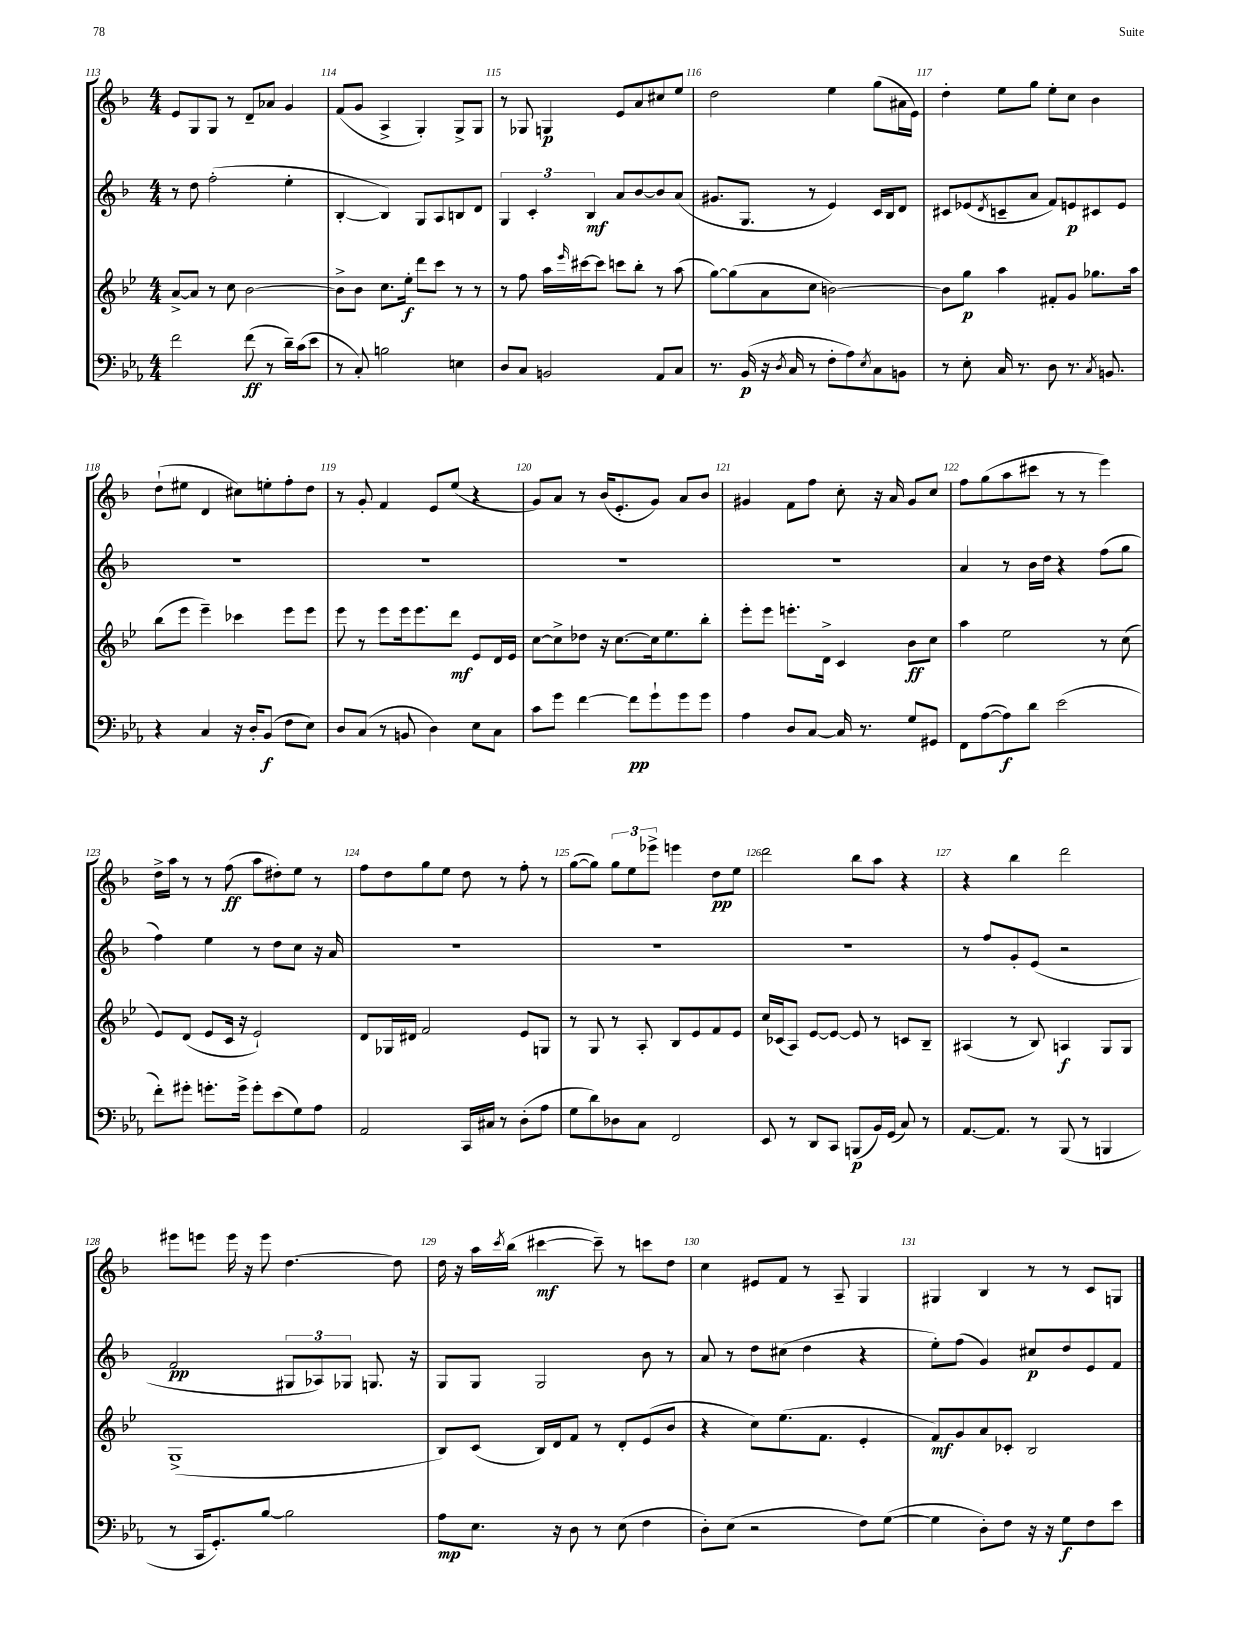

**kern	**dynam	**kern	**dynam	**kern	**dynam	**kern	**dynam
*part4	*part4	*part3	*part3	*part2	*part2	*part1	*part1
*staff4	*staff4	*staff3	*staff3	*staff2	*staff2	*staff1	*staff1
*clefF4	*	*clefG2	*	*clefG2	*	*clefG2	*
*k[b-e-a-]	*	*k[b-e-]	*	*k[b-]	*	*k[b-]	*
*M4/4	*	*M4/4	*	*M4/4	*	*M4/4	*
=113	=113	=113	=113	=113	=113	=113	=113
2f\	.	[8a^/L	.	8r	.	8e/L	.
.	.	8a/J]	.	8dd\	.	8G/	.
.	.	8r	.	(2ff'\	.	8G/J	.
.	.	8cc\	.	.	.	8r	.
(8f\	ff	[2b-\	.	.	.	8d~/L	.
8r	.	.	.	.	.	8a-X/J	.
16d~\LL)	.	.	.	4ee'\	.	4g/	.
(16c\J	.	.	.	.	.	.	.
8e-\J	.	.	.	.	.	.	.
=114	=114	=114	=114	=114	=114	=114	=114
8r	.	8b-^\L]	.	[4B-'/	.	(8f/L	.
8C'/)	.	8b-\J	.	.	.	8g/J	.
2Bn\	.	8.cc\L	.	4B-/])	.	4A^/	.
.	.	16ee-'\Jk	f	.	.	.	.
.	.	8ddd\L	.	8G/L	.	4G'/)	.
.	.	8ccc\J	.	8A/	.	.	.
4En\	.	8r	.	8Bn/	.	8G^/L	.
.	.	8r	.	8d/J	.	8G/J	.
=115	=115	=115	=115	=115	=115	=115	=115
8D/L	.	8r	.	6G/	.	8r	.
8C/J	.	8ff\	.	.	.	8G-X/	.
.	.	.	.	6c'/	.	.	.
2BBn/	.	16aa\LL	.	.	.	4Gn/	p
.	.	16qqeee-/	.	.	.	.	.
.	.	[16ccc#X\J	.	.	.	.	.
.	.	.	.	6B-/	mf	.	.
.	.	8ccc#\J]	.	.	.	.	.
.	.	8cccn\L	.	8a/L	.	8e/L	.
.	.	8bb-'\J	.	[8b-/	.	8a/	.
8AA-/L	.	8r	.	8b-/]	.	8cc#X/	.
8C/J	.	(8aa\	.	(8a/J	.	8ee/J	.
=116	=116	=116	=116	=116	=116	=116	=116
8.r	.	[8gg\L)	.	8.g#X/L	.	2dd\	.
.	.	(8gg\]	.	.	.	.	.
(16BB-/	p	.	.	8.G/J	.	.	.
16r	.	8a\	.	.	.	.	.
8qD/	.	.	.	.	.	.	.
16C/	.	.	.	.	.	.	.
8r	.	8cc\J	.	8r	.	.	.
8F'\L	.	[2bn\)	.	4e/)	.	4ee\	.
8A-\)	.	.	.	.	.	.	.
8qE-/	.	.	.	.	.	.	.
8C\	.	.	.	16c/LL	.	(8gg\L	.
.	.	.	.	16B-/J	.	.	.
8BBn\J	.	.	.	8d/J	.	16a#X\L	.
.	.	.	.	.	.	16e\JJ)	.
=117	=117	=117	=117	=117	=117	=117	=117
8r	.	8b\L]	.	8c#X/L	.	4dd'\	.
8E-'\	.	8gg\J	p	(8e-X/	.	.	.
.	.	.	.	8qd/	.	.	.
16C/	.	4aa\	.	8cn~/	.	8ee\L	.
8.r	.	.	.	.	.	.	.
.	.	.	.	8a/J	.	8gg\J	.
8D\	.	8f#X'/L	.	8f/L)	.	8ee'\L	.
8.r	.	8g/J	.	8en/	p	8cc\J	.
.	.	8.gg-X\L	.	8c#X/	.	4b-\	.
8qC/	.	.	.	.	.	.	.
8.BBn/	.	.	.	.	.	.	.
.	.	.	.	8e/J	.	.	.
.	.	16aa\Jk	.	.	.	.	.
!!LO:LB:g=z
=118	=118	=118	=118	=118	=118	=118	=118
4r	.	(8bb-\L	.	1r	.	(8dd`\L	.
.	.	8eee-\J	.	.	.	8ee#X\J	.
4C/	.	4eee-~\)	.	.	.	4d/	.
16r	.	4ccc-X\	.	.	.	8cc#X\L)	.
16D'/KL	.	.	.	.	.	.	.
(8BB-/J	f	.	.	.	.	8een'\	.
8F\L	.	8eee-\L	.	.	.	8ff'\	.
8E-\J)	.	8eee-\J	.	.	.	8dd\J	.
=119	=119	=119	=119	=119	=119	=119	=119
8D/L	.	8eee-\	.	1r	.	8r	.
(8C/J	.	8r	.	.	.	8g'/	.
8r	.	8eee-\L	.	.	.	4f/	.
8BBn/	.	16eee-\k	.	.	.	.	.
.	.	8.eee-\	.	.	.	.	.
4D\)	.	.	.	.	.	8e/L	.
.	.	8ddd\J	mf	.	.	(8ee/J	.
8E-\L	.	8e-/L	.	.	.	4r	.
8C\J	.	16d/L	.	.	.	.	.
.	.	16e-/JJ	.	.	.	.	.
=120	=120	=120	=120	=120	=120	=120	=120
8c\L	.	[8cc\L	.	1r	.	8g/L)	.
8g\J	.	8cc^\]	.	.	.	8a/J	.
[4f\	.	8dd-X\J	.	.	.	8r	.
.	.	16r	.	.	.	(16b-/KL	.
.	.	[8.cc\L	.	.	.	8.e'/	.
8f\L]	pp	.	.	.	.	.	.
8g`\	.	16cc\k]	.	.	.	8g/J)	.
.	.	8.ee-\	.	.	.	.	.
8g\	.	.	.	.	.	8a/L	.
8g\J	.	8bb-'\J	.	.	.	8b-/J	.
=121	=121	=121	=121	=121	=121	=121	=121
4A-\	.	8eee-'\L	.	1r	.	4g#X/	.
.	.	8eee-\J	.	.	.	.	.
8D/L	.	8.eeen'\L	.	.	.	8f\L	.
[8C/J	.	.	.	.	.	8ff\J	.
.	.	16d^\Jk	.	.	.	.	.
16C/]	.	4c/	.	.	.	8cc'\	.
8.r	.	.	.	.	.	.	.
.	.	.	.	.	.	16r	.
.	.	.	.	.	.	16a/	.
8G/L	.	8b-\L	ff	.	.	8g#/L	.
8GG#X/J	.	8cc\J	.	.	.	8cc/J	.
=122	=122	=122	=122	=122	=122	=122	=122
8FF\L	.	4aa\	.	4a/	.	8ff\L	.
([8A-\	.	.	.	.	.	(8gg\	.
8A-\])	f	2ee-\	.	8r	.	8aa\	.
8d\J	.	.	.	16b-\LL	.	8ccc#X\J	.
.	.	.	.	16dd\JJ	.	.	.
(2e-\	.	.	.	4r	.	8r	.
.	.	.	.	.	.	8r	.
.	.	8r	.	(8ff\L	.	4eee\)	.
.	.	(8cc\	.	8gg\J	.	.	.
!!LO:LB:g=z
=123	=123	=123	=123	=123	=123	=123	=123
8f'\L)	.	8e-/L)	.	4ff\)	.	16dd^\LL	.
.	.	.	.	.	.	16aa\JJ	.
8g#X'\J	.	(8d/J	.	.	.	8r	.
8.gn'\L	.	8e-/L	.	4ee\	.	8r	.
.	.	16c/Jk	.	.	.	(8ff\	ff
16g^\Jk	.	16r	.	.	.	.	.
8g'\L	.	2e-`/)	.	8r	.	8aa\L	.
(8e-\	.	.	.	8dd\L	.	8dd#X'\)	.
8G\)	.	.	.	8cc\J	.	8ee\J	.
8A-\J	.	.	.	16r	.	8r	.
.	.	.	.	16a/	.	.	.
=124	=124	=124	=124	=124	=124	=124	=124
2AA-/	.	8d/L	.	1r	.	8ff\L	.
.	.	16G-X/L	.	.	.	8dd\	.
.	.	16d#X/JJ	.	.	.	.	.
.	.	2f/	.	.	.	8gg\	.
.	.	.	.	.	.	8ee\J	.
16CC/LL	.	.	.	.	.	8dd\	.
16C#X/JJ	.	.	.	.	.	.	.
8r	.	.	.	.	.	8r	.
(8D'\L	.	8e-/L	.	.	.	8ff'\	.
8A-\J	.	8Gn/J	.	.	.	8r	.
=125	=125	=125	=125	=125	=125	=125	=125
8G\L	.	8r	.	1r	.	([8gg\L	.
8d\)	.	8G/	.	.	.	8gg\J])	.
8D-X\	.	8r	.	.	.	12gg\L	.
.	.	.	.	.	.	12ee\	.
8C\J	.	8A'/	.	.	.	.	.
.	.	.	.	.	.	12eee-X^\J	.
2FF/	.	8B-/L	.	.	.	4eeen\	.
.	.	8e-/	.	.	.	.	.
.	.	8f/	.	.	.	8dd\L	pp
.	.	8e-/J	.	.	.	8ee\J	.
=126	=126	=126	=126	=126	=126	=126	=126
8EE-/	.	16cc/LL	.	1r	.	2ddd\	.
.	.	(16c-X/J	.	.	.	.	.
8r	.	8A/J)	.	.	.	.	.
8DD/L	.	[8e-/L	.	.	.	.	.
8CC/J	.	8e-/J_	.	.	.	.	.
(8BBBn/L	p	8e-/]	.	.	.	8bb-\L	.
16BB-/L)	.	8r	.	.	.	8aa\J	.
(16GG/JJ	.	.	.	.	.	.	.
8C/)	.	8cn/L	.	.	.	4r	.
8r	.	8B-~/J	.	.	.	.	.
=127	=127	=127	=127	=127	=127	=127	=127
[8.AA-/L	.	(4A#X/	.	8r	.	4r	.
.	.	.	.	8ff/L	.	.	.
8.AA-/J]	.	.	.	.	.	.	.
.	.	8r	.	8g'/	.	4bb-\	.
8r	.	8B-/)	.	(8e/J	.	.	.
(8BBB-/	.	4An/	f	2r	.	2ddd\	.
8r	.	.	.	.	.	.	.
4BBBn/	.	8G/L	.	.	.	.	.
.	.	8G/J	.	.	.	.	.
!!LO:LB:g=z
=128	=128	=128	=128	=128	=128	=128	=128
8r	.	(1G^	.	2f/	pp	8eee#X\L	.
16CC/KL	.	.	.	.	.	8eeen\J	.
8.GG'/)	.	.	.	.	.	.	.
.	.	.	.	.	.	16eee\	.
.	.	.	.	.	.	16r	.
[8B-/J	.	.	.	.	.	8eee\	.
2B-\]	.	.	.	12G#X/L	.	[4.dd\	.
.	.	.	.	12A-X/)	.	.	.
.	.	.	.	12G-X/J	.	.	.
.	.	.	.	8.Gn/	.	.	.
.	.	.	.	.	.	8dd\]	.
.	.	.	.	16r	.	.	.
=129	=129	=129	=129	=129	=129	=129	=129
8A-\L	mp	8B-/L)	.	8G/L	.	16dd\	.
.	.	.	.	.	.	16r	.
8.E-\J	.	(8c/J	.	8G/J	.	16aa\LL	.
.	.	.	.	.	.	8qccc/	.
.	.	.	.	.	.	(16bb-\JJ	.
.	.	16B-/LL)	.	2G/	.	[4ccc#X\	mf
16r	.	16d/J	.	.	.	.	.
8D\	.	8f/J	.	.	.	.	.
8r	.	8r	.	.	.	8ccc#~\])	.
(8E-\	.	8d'/L	.	.	.	8r	.
4F\	.	(8e-/	.	8b-\	.	8cccn\L	.
.	.	8b-/J	.	8r	.	8dd\J	.
=130	=130	=130	=130	=130	=130	=130	=130
8D'\L)	.	4r	.	8a/	.	4cc\	.
(8E-\J	.	.	.	8r	.	.	.
2r	.	8cc\L)	.	8dd\L	.	8e#X/L	.
.	.	(8.ee-\	.	(8cc#X\J	.	8f/J	.
.	.	.	.	4dd\	.	8r	.
.	.	8.f\J	.	.	.	.	.
.	.	.	.	.	.	8A~/	.
8F\L)	.	4e-'/	.	4r	.	4G/	.
([8G\J	.	.	.	.	.	.	.
=131	=131	=131	=131	=131	=131	=131	=131
4G\]	.	8f/L)	mf	8ee'\L)	.	4G#X/	.
.	.	8g/	.	(8ff\J	.	.	.
8D'\L)	.	8a/	.	4g/)	.	4B-/	.
8F\J	.	8c-X'/J	.	.	.	.	.
16r	.	2B-/	.	8cc#X/L	p	8r	.
16r	.	.	.	.	.	.	.
8G\L	f	.	.	8dd/	.	8r	.
8F\	.	.	.	8e/	.	8c/L	.
8e-\J	.	.	.	8f/J	.	8Gn/J	.
==	==	==	==	==	==	==	==
*-	*-	*-	*-	*-	*-	*-	*-
